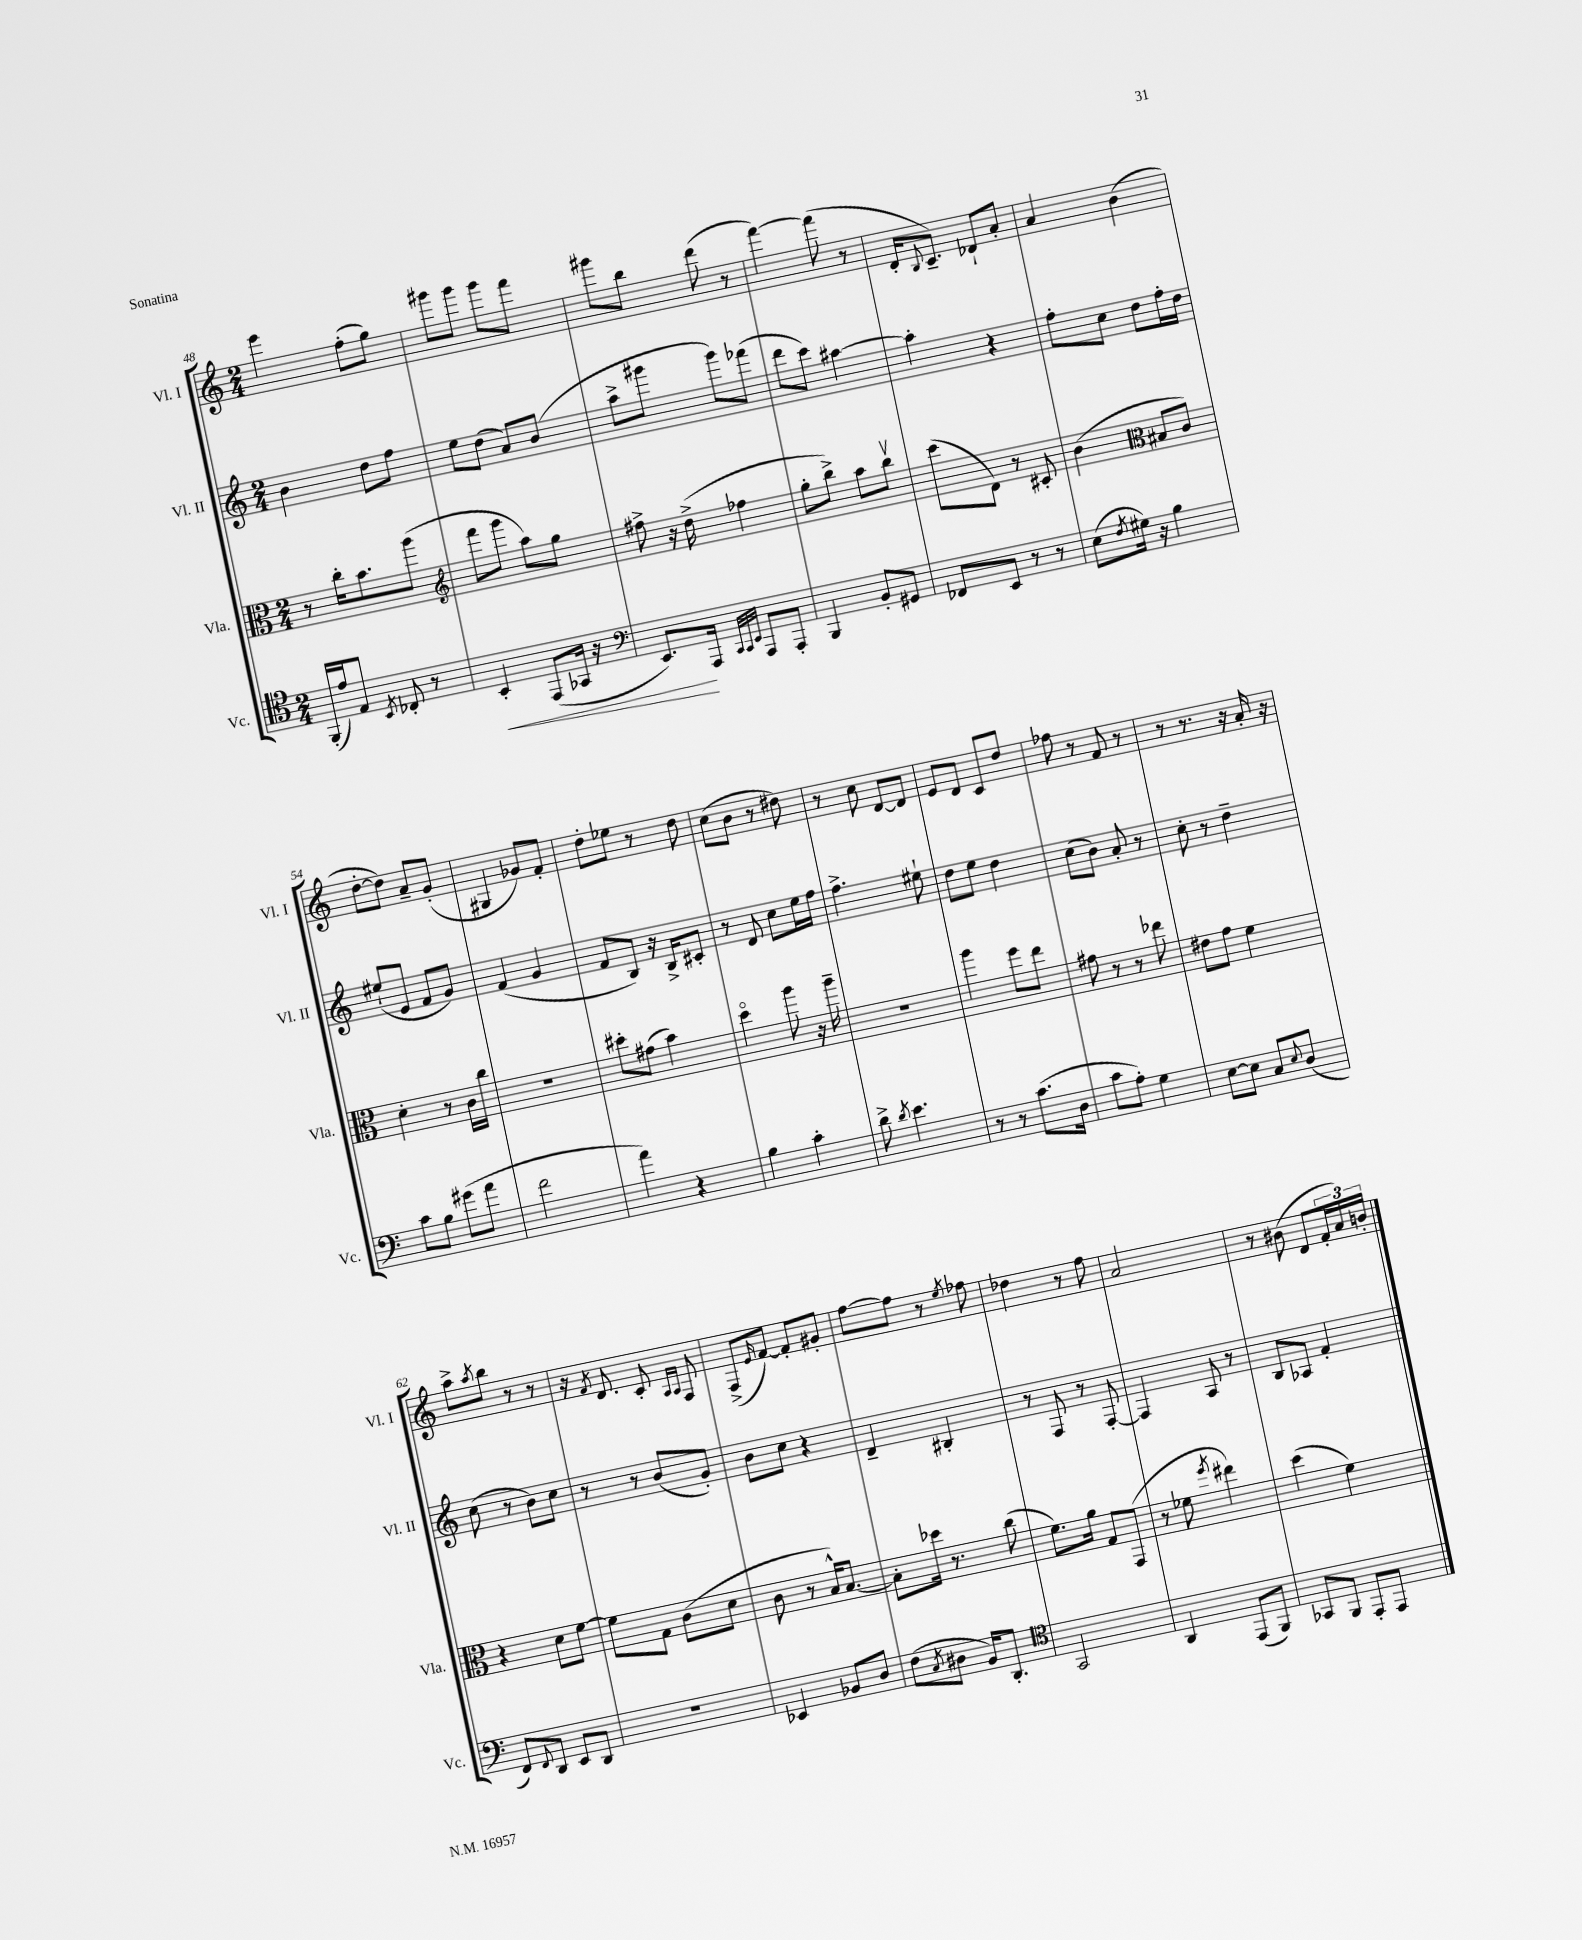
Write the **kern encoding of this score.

**kern	**kern	**kern	**kern
*staff4	*staff3	*staff2	*staff1
*clefC4	*clefC3	*clefG2	*clefG2
*k[]	*k[]	*k[]	*k[]
*M2/4	*M2/4	*M2/4	*M2/4
(16FF'/LL	8r	4b\	4eee\
16e/J)	.	.	.
8E/J	16cc'\LK	.	.
.	8.b\	.	.
8qBB/	.	.	.
8C-'/	.	8dd\L	(8ff'\L
8r	(8aa\J	8ff\J	8gg\J)
=	=	=	=
*	*clefG2	*	*
4BB'/	8fff\L	8ee\L	8ggg#\L
.	8ggg\J	(8dd\J	8ggg#\J
(8EE/L	8aa\L)	8a/L)	8ggg#\L
16GG-/Jk	8gg\J	(8b/J	8fff\J
16r	.	.	.
=	=	=	=
*clefF4	*	*	*
8.EE/L)	8ff#^\	8aa^\L	8ggg#\L
.	16r	8ggg#\J	8bb\J
16AAA/Jk	(16dd^\	.	.
32qqCC/LLL	.	.	.
32qqCC/	.	.	.
32qqEE/JJJ	.	.	.
8AAA/L	4ff-\	8ggg#\L)	(8ddd\
8AAA'/J	.	(8fff-\J	8r
=	=	=	=
4BBB/	8gg'\L	8ddd\L	[4fff\)
.	8bb^\J)	8ccc\J)	.
8BB'/L	8aa\L	[4aa#\	(8fff\]
8GG#/J	8bbv\J	.	8r
=	=	=	=
8FF-/L	(8ccc\L	4aa#'\]	16d'/LK
.	.	.	8qqB/
.	.	.	8.c~/J)
8EE/J	8d\J)	.	.
8r	8r	4r	8d-`/L
8r	8c#'/	.	8a'/J
=	=	=	=
(8E\L	(4b\	8ff'\L	4a/
8qF/	.	.	.
16G#\Jk)	.	8cc\J	.
16r	.	.	.
*	*clefC3	*	*
4B\	8B#/L	8dd\L	(4b\
.	8c/J)	16ff'\L	.
.	.	16dd\JJ	.
=	=	=	=
8c\L	4d'\	(8ee#`/L	[8dd'\L
8B\J	.	8e/J	8dd\]J)
(8g#\L	8r	8f/L	8a~/L
8a\J	16c\LL	8g/J)	(8g'/J
.	16cc\JJ	.	.
=	=	=	=
2f\	2r	(4f/	4G#/
.	.	4g/	8g-/L)
.	.	.	8f'/J
=	=	=	=
4a\)	8dd#'\L	8f/L	8dd'\L
.	(8g#\J	8B/J)	8ee-\J
4r	4b\)	16r	8r
.	.	16B^/LK	.
.	.	8c#'/J	8dd\
=	=	=	=
4B\	4ddo\	8r	(8cc\L
.	.	8d/	8b\J
4c'\	8aa\	8cc\L	8r
.	16r	16ee\L	8dd#\)
.	16aa~\	16ff\JJ	.
=	=	=	=
8d^\	2r	4.ff^\	8r
8qd/	.	.	.
4.e\	.	.	8cc\
.	.	.	[8d/L
.	.	8ee#`\	8d/]J
=	=	=	=
8r	4aa\	8dd\L	8e/L
8r	.	8ee\J	8d/J
(8.c\L	8ff\L	4dd\	8c/L
.	8ee\J	.	8dd/J
16D\Jk	.	.	.
=	=	=	=
8c\L	8g#\	(8cc\L	8ff-\
8A'\J)	8r	8b\J)	8r
4G\	8r	8a'/	8f/
.	8ee-\	8r	8r
=	=	=	=
[8E\L	8e#\L	8cc'\	8r
8E\]J	8g\J	8r	8.r
8C/L	4f\	4dd~\	.
.	.	.	16r
8qqE/	.	.	.
(8D/J	.	.	16a'/
.	.	.	16r
=	=	=	=
8FF/L)	4r	(8cc\	8aa^\L
8qqFF/	.	.	8qaa/
8DD/J	.	8r	8bb\J
8EE/L	8d\L	8b\L)	8r
8DD/J	[8f\J	8cc\J	8r
=	=	=	=
2r	8f\]L	8r	16r
.	.	.	8qf/
.	.	.	8.d/
.	8G\J	8r	.
.	(8c\L	(8b/L	8c'/
.	.	.	16qqA/LL
.	.	.	16qqA/JJ
.	8d\J	8g'/J)	8F/
=	=	=	=
4EE-/	8c\	8b\L	(8F^/L
.	.	.	16qqe/
.	8r	8cc\J	[8f/J)
8BB-/L	16B^^/LK)	4r	8f'/]L
.	[8.B/J	.	.
8D/J	.	.	8g#'/J
=	=	=	=
(8F\L	8B'\]L	4d~/	[8ff\L
8qC/	.	.	.
8D#\J	16dd-\Jk	.	8ff\]J
.	8.r	.	.
16BB/LK)	.	4B#'/	8r
8.DD'/J	.	.	.
.	.	.	8qee/
.	(8cc\	.	8ff-\
=	=	=	=
*clefC4	*	*	*
2GG/	8.f\L)	8r	4dd-\
.	.	8F/	.
.	16a\Jk	.	.
.	8G/L	8r	8r
.	(8GG/J	[8F'/	8ff\
=	=	=	=
4AA/	8r	4F/]	2a/
.	8f-\	.	.
.	8qff/	.	.
(8EE/L	4ee#\)	8A/	.
8FF/J)	.	8r	.
=	=	=	=
8GG-/L	(4dd\	8B/L	8r
8FF/J	.	8A-/J	(8b#\
8EE'/L	4f\)	4f'/	8d/L
8EE/J	.	.	24f'/L
.	.	.	24a/)
.	.	.	24b'/JJ
==	==	==	==
*-	*-	*-	*-
